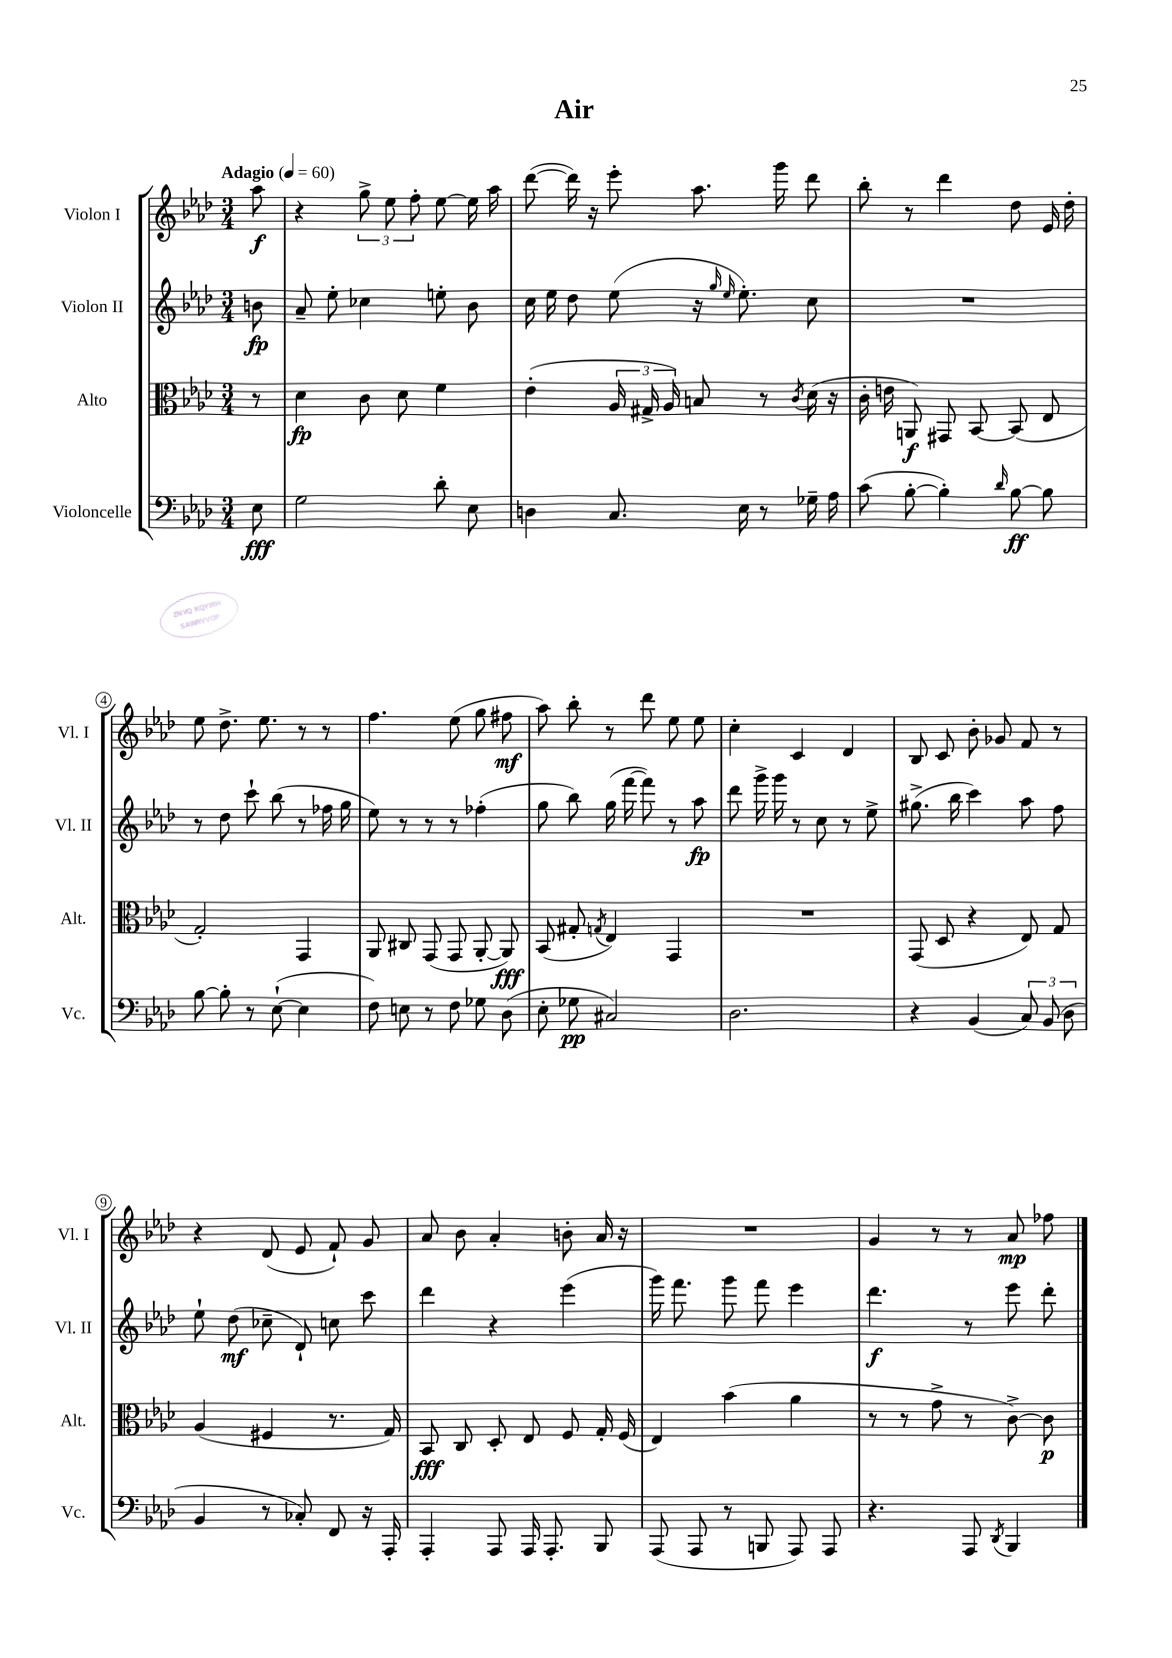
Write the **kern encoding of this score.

**kern	**kern	**kern	**kern
*staff4	*staff3	*staff2	*staff1
*clefF4	*clefC3	*clefG2	*clefG2
*k[b-e-a-d-]	*k[b-e-a-d-]	*k[b-e-a-d-]	*k[b-e-a-d-]
*M3/4	*M3/4	*M3/4	*M3/4
*MM60	*MM60	*MM60	*MM60
8E-	8r	8b	8aa-
=	=	=	=
2G	4d-	8a-~	4r
.	.	8ee-'	.
.	8c	4cc-	12gg^
.	.	.	12ee-
.	8d-	.	.
.	.	.	12ff'
8d-'	4f	8ee'	[8ee-
8E-	.	8b-	16ee-]
.	.	.	16aa-
=	=	=	=
4D	(4e-'	16cc	([8ddd-
.	.	16ee-	.
.	.	8dd-	16ddd-])
.	.	.	16r
8.C	24A-	(8ee-	8eee-'
.	24G#^	.	.
.	24A-)	.	.
.	8B	16r	8.aa-
.	.	16qqgg	.
.	.	16qqee-	.
16E-	.	8.ee-')	.
8r	8r	.	.
.	.	.	16ggg
.	8qc	.	.
16G-~	(16d-	8cc	8ddd-
16A-	16r	.	.
=	=	=	=
(8c	16c'	2.r	8bb-'
.	16e	.	.
[8B-'	8AA)	.	8r
4B-'])	8GG#	.	4ddd-
.	[8BB-	.	.
16qqd-	.	.	.
[8B-	(8BB-]	.	8dd-
8B-]	8E-	.	16e-
.	.	.	16dd-'
=	=	=	=
[8B-	2G')	8r	8ee-
8B-']	.	8dd-	8.dd-^
8r	.	8ccc`	.
.	.	.	8.ee-
([8E-`	.	(8bb-	.
4E-]	4GG	8r	8r
.	.	16ff-	8r
.	.	16gg	.
=	=	=	=
8F)	8AA-	8ee-)	4.ff
8E	8C#	8r	.
8r	(8GG	8r	.
8F	8GG	8r	(8ee-
8G-	[8AA-'	(4ff-'	8gg
(8D-	8AA-])	.	8ff#
=	=	=	=
8E-'	(8BB-	8gg	8aa-)
8G-	8G#'	8bb-)	8bb-'
.	8qG	.	.
2C#)	4E-)	(16gg	8r
.	.	[16fff	.
.	.	8fff])	8ddd-
.	4GG	8r	8ee-
.	.	8aa-	8ee-
=	=	=	=
2.D-	2.r	8ddd-	4cc'
.	.	16ggg^	.
.	.	16ggg	.
.	.	8r	4c
.	.	8cc	.
.	.	8r	4d-
.	.	8ee-^	.
=	=	=	=
4r	(8GG	(8.gg#^	8B-
.	8D-	.	8c
.	.	16bb-	.
(4BB-	4r	4ccc)	8b-'
.	.	.	8g-
12C)	8E-)	8aa-	8f
(12BB-	.	.	.
.	8G	8ff	8r
12D-	.	.	.
=	=	=	=
4BB-	(4A-	8ee-`	4r
.	.	(8dd-	.
8r	4F#	8cc-~	(8d-
8C-')	.	8d-`)	8e-
8FF	8.r	8cc	8f`)
16r	.	8ccc	8g
16AAA-'	16G)	.	.
=	=	=	=
4AAA-'	8BB-	4ddd-	8a-
.	8C	.	8b-
8AAA-	8D-'	4r	4a-'
16AAA-	8E-	.	.
8.AAA-'	.	.	.
.	8F	(4eee-	8b'
8BBB-	16G'	.	16a-
.	(16F	.	16r
=	=	=	=
(8AAA-	4E-)	16ggg)	2.r
.	.	8.fff	.
8AAA-	.	.	.
8r	(4b-	8ggg	.
8BBB	.	8fff	.
8AAA-)	4a-	4eee-	.
8AAA-	.	.	.
=	=	=	=
4.r	8r	4.ddd-	4g
.	8r	.	.
.	8g^	.	8r
8AAA-	8r	8r	8r
8qDD-	.	.	.
4BBB-	[8c^)	8eee-	8a-
.	8c]	8ddd-'	8ff-
==	==	==	==
*-	*-	*-	*-
